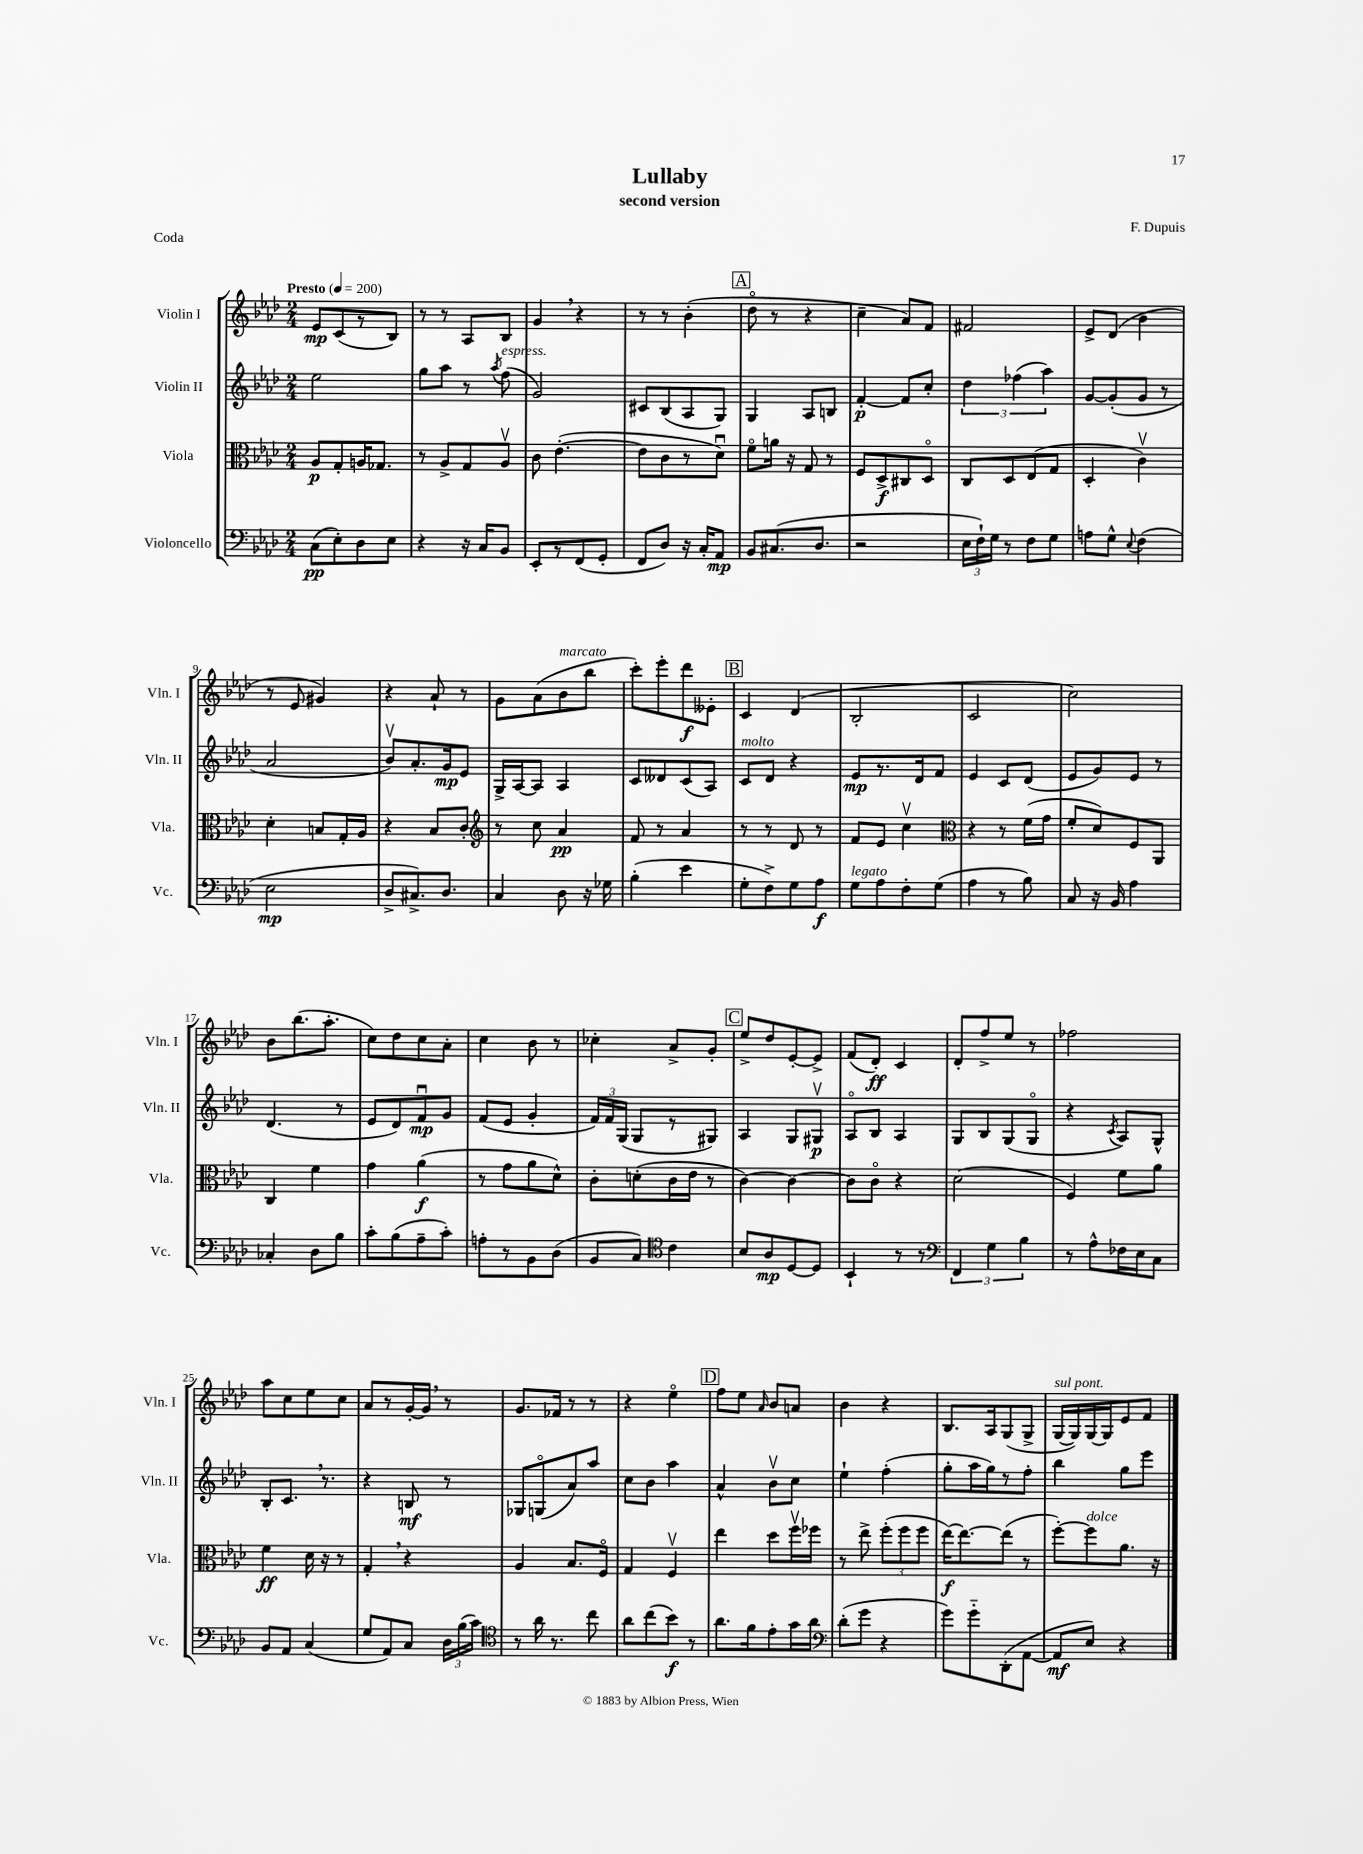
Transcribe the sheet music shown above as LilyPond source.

\header { title = "Lullaby" composer = "F. Dupuis" subtitle = "second version" piece = "Coda" }
<<
\new StaffGroup <<
\new Staff = "s0" \with { instrumentName = "Violin I" shortInstrumentName = "Vln. I" } {
    \clef treble \key aes \major \numericTimeSignature \time 2/4 \tempo "Presto" 4 = 200
    \autoBeamOff ees'8[\mp c'8( r8 bes8]) |
    r8 r8 aes8[ bes8] |
    g'4 \breathe r4 |
    r8 r8 bes'4-.( |
    \mark \markup { \box "A" } des''8\flageolet r8 r4 |
    c''4-- aes'8[) f'8] |
    fis'2 |
    ees'8[-> des'8]( bes'4 |
    r8 ees'8 gis'4) |
    r4 aes'8-! r8 |
    g'8[ aes'8( bes'8^\markup { \italic "marcato" } bes''8] |
    c'''8[-.) ees'''8-. des'''8\f eeses'8]-. |
    \mark \markup { \box "B" } c'4 des'4( |
    bes2-. |
    c'2 |
    c''2) |
    bes'8[ bes''8.( aes''8.]-. |
    c''8[) des''8 c''8 aes'8]-. |
    c''4 bes'8 r8 |
    ces''4-. aes'8[-> g'8]-. |
    \mark \markup { \box "C" } ees''8[-> des''8 ees'8~-. ees'8]-> |
    f'8[( des'8]-.\ff) c'4 |
    des'8[-. f''8-> ees''8] r8 |
    fes''2 |
    aes''8[ c''8 ees''8 c''8] |
    aes'8[ r8 g'16~-. g'16] \breathe r8 |
    g'8.[ fes'16] r8 r8 |
    r4 ees''4\flageolet |
    \mark \markup { \box "D" } f''8[ ees''8] \grace { aes'16 } bes'8[ a'8] |
    bes'4 r4 |
    bes8.[ aes16 g8( g8]-> |
    g16[~^\markup { \italic "sul pont." } g16) g16~ g16 ees'8 f'8] \bar "|." |
}
\new Staff = "s1" \with { instrumentName = "Violin II" shortInstrumentName = "Vln. II" } {
    \clef treble \key aes \major \numericTimeSignature \time 2/4
    \autoBeamOff ees''2 |
    g''8[ aes''8] r8 \acciaccatura { aes''8 } f''8^\markup { \italic "espress." }( |
    g'2) |
    cis'8[ bes8( aes8 g8]) |
    \mark \markup { \box "A" } g4 aes8[ b8] |
    f'4~-.\p f'8[ c''8]-. |
    \tuplet 3/2 { des''4 fes''4( aes''4) } |
    g'8[~ g'8-.( g'8] r8 |
    aes'2 |
    bes'8[\upbow) aes'8.-. g'16\mp ees'8] |
    g16[-> aes16~ aes8] aes4 |
    c'8[ deses'8 c'8( aes8]) |
    \mark \markup { \box "B" } c'8[^\markup { \italic "molto" } des'8] r4 |
    ees'8[\mp r8. des'16 f'8] |
    ees'4 c'8[ des'8]( |
    ees'8[ g'8) ees'8] r8 |
    des'4.( r8 |
    ees'8[ des'8) f'8\downbow\mp g'8] |
    f'8[( ees'8] g'4-. |
    \tuplet 3/2 { f'16[) f'16 g16]( } g8[ r8 gis8]) |
    \mark \markup { \box "C" } aes4 g8[ gis8]\upbow\p |
    aes8[\flageolet bes8] aes4 |
    g8[ bes8 g8( g8]\flageolet |
    r4 \acciaccatura { c'8 } aes8[) g8]-^ |
    bes8[-. c'8.] \breathe r8. |
    r4 b8\mf r8 |
    ges8[ g8\flageolet( aes'8) aes''8] |
    c''8[ bes'8] aes''4 |
    \mark \markup { \box "D" } aes'4-^ bes'8[\upbow c''8] |
    ees''4-! f''4-.( |
    g''8[-. aes''16 g''16) r8 f''8]-. |
    bes''4 g''8[ ees'''8] \bar "|." |
}
\new Staff = "s2" \with { instrumentName = "Viola" shortInstrumentName = "Vla." } {
    \clef alto \key aes \major \numericTimeSignature \time 2/4
    \autoBeamOff aes8[\p g8-. a16 ges8.] |
    r8 aes8[-> g8 aes8]\upbow |
    c'8 ees'4.~-.( |
    ees'8[ c'8 r8 des'8]\downbow) |
    \mark \markup { \box "A" } f'8[\flageolet a'16] r16 g8 r8 |
    f8[ des8->\f cis8 des8]\flageolet |
    c8[ des8 ees8( g8] |
    des4-. c'4\upbow) |
    des'4-. b8[ g16-. aes16] |
    r4 bes8[ c'8]-. |
    \clef treble r8 c''8 aes'4\pp |
    f'8 r8 aes'4 |
    \mark \markup { \box "B" } r8 r8 des'8 r8 |
    f'8[ ees'8] c''4\upbow |
    \clef alto r4 r8 f'16[( g'16] |
    f'8[-. des'8) f8 aes,8] |
    c4 f'4 |
    g'4 aes'4\f( |
    r8 g'8[ aes'8 des'8]-^) |
    c'8[-. d'8-.( c'16 ees'16] r8 |
    \mark \markup { \box "C" } c'4~) c'4~ |
    c'8[ c'8]\flageolet r4 |
    des'2( |
    f4) f'8[ aes'8] |
    f'4\ff des'16 r16 r8 |
    g4-. \breathe r4 |
    aes4 bes8.[ f16]\flageolet |
    g4 f4\upbow |
    \mark \markup { \box "D" } ees''4 des''8[ f''16\upbow fes''16] |
    r8 ees''8-> \tuplet 3/2 { f''8[-.( f''8 f''8] } |
    ees''16[~\f) ees''8.~ ees''8]( r8 |
    f''8[~-.) f''8^\markup { \italic "dolce" } aes'8.] r16 \bar "|." |
}
\new Staff = "s3" \with { instrumentName = "Violoncello" shortInstrumentName = "Vc." } {
    \clef bass \key aes \major \numericTimeSignature \time 2/4
    \autoBeamOff c8[\pp( ees8-.) des8 ees8] |
    r4 r16 c16[ bes,8] |
    ees,8[-. r8 f,8( g,8]-. |
    f,8[ des8]) r16 c16[-. aes,8]\mp |
    \mark \markup { \box "A" } bes,8[ cis8.( des8.] |
    r2 |
    \tuplet 3/2 { ees16[ f16-!) g16] } r8 f8[ g8] |
    a8[ g8]-^ \appoggiatura { ees8 } f4( |
    ees2\mp |
    des8[-> cis8.->) des8.] |
    c4 des8 r16 ges16 |
    bes4-.( ees'4 |
    \mark \markup { \box "B" } g8[-. f8->) g8 aes8]\f |
    g8[^\markup { \italic "legato" } aes8 f8-. g8]( |
    aes4 r8 bes8) |
    c8 r16 bes,16 aes4 |
    ces4-. des8[ bes8] |
    c'8[-. bes8( aes8-- c'8]-.) |
    a8[-. r8 bes,8 des8]( |
    bes,8[ c8]) \clef tenor c'4 |
    \mark \markup { \box "C" } bes8[ aes8\mp des8~ des8] |
    bes,4-! r8 r8 |
    \clef bass \tuplet 3/2 { f,4 g4 bes4 } |
    r8 aes8[-^ fes16 ees16 c8] |
    bes,8[ aes,8] c4( |
    g8[ aes,8) c8] \tuplet 3/2 { des16[ bes16( c'16]) } |
    \clef tenor r8 aes'16 r8. c''8 |
    aes'8[ c''8( bes'8]\f) r8 |
    \mark \markup { \box "D" } aes'8.[ f'16 ees'8-. g'16 aes'16] |
    \clef bass des'8[-.( g'8] r4 |
    g'8[) g'8-_ des,8-.( aes,8]~ |
    aes,8[\mf ees8]) r4 \bar "|." |
}
>>
>>
